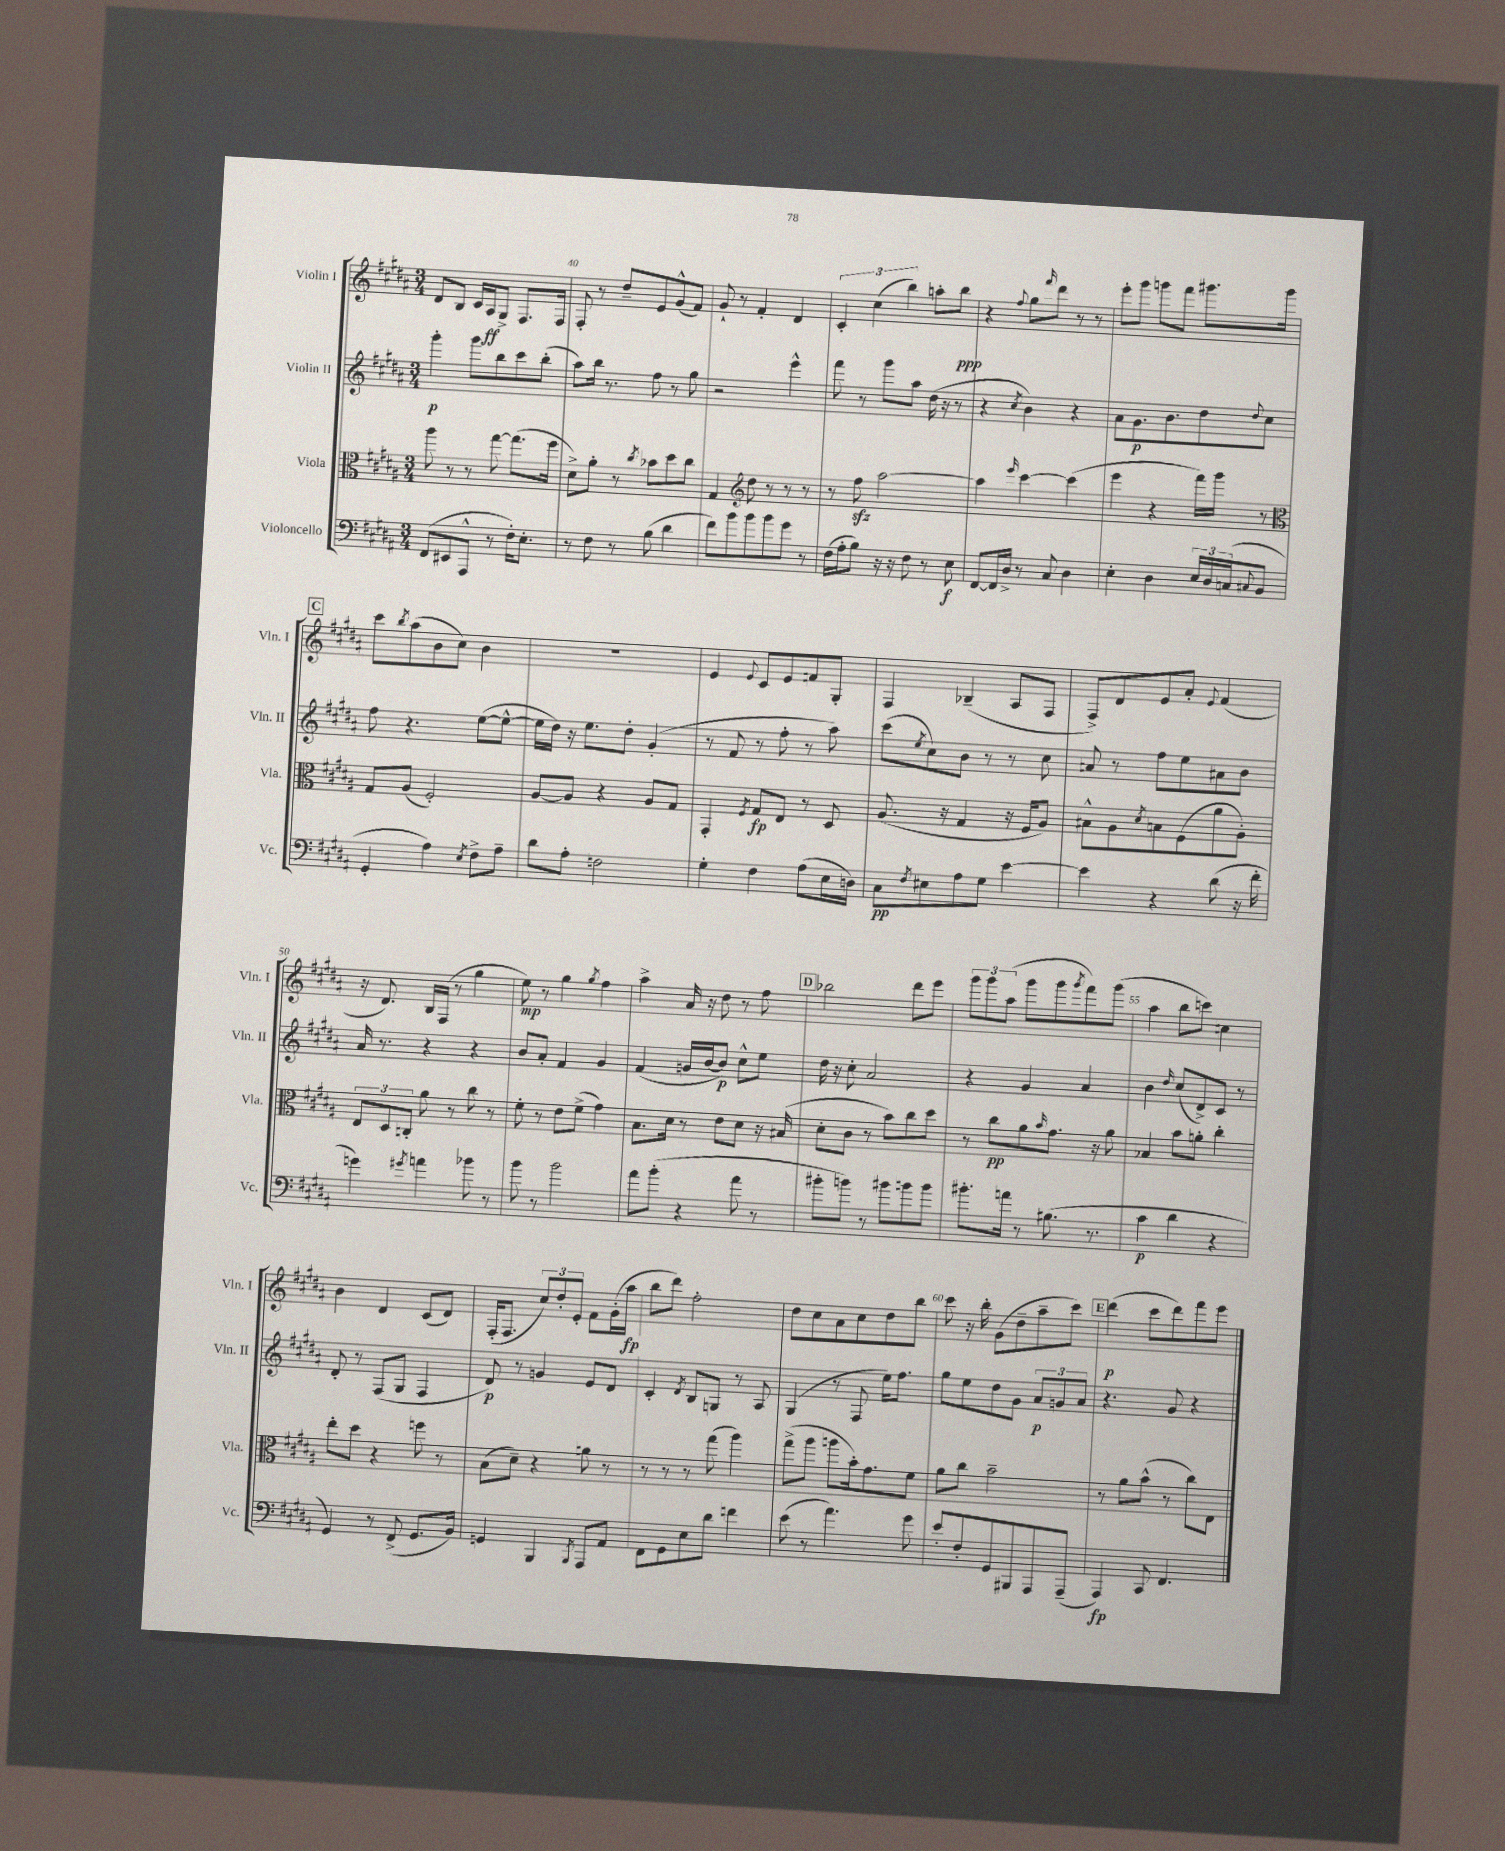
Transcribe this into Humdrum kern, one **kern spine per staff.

**kern	**dynam	**kern	**dynam	**kern	**dynam	**kern	**dynam
*part4	*part4	*part3	*part3	*part2	*part2	*part1	*part1
*staff4	*staff4	*staff3	*staff3	*staff2	*staff2	*staff1	*staff1
*I"Violoncello	*	*I"Viola	*	*I"Violin II	*	*I"Violin I	*
*I'Vc.	*	*I'Vla.	*	*I'Vln. II	*	*I'Vln. I	*
*clefF4	*	*clefC3	*	*clefG2	*	*clefG2	*
*k[f#c#g#d#a#]	*	*k[f#c#g#d#a#]	*	*k[f#c#g#d#a#]	*	*k[f#c#g#d#a#]	*
*M3/4	*	*M3/4	*	*M3/4	*	*M3/4	*
=39	=39	=39	=39	=39	=39	=39	=39
(8FF#/L	.	8aa#\	.	4ggg#'\	p	8d#/L	.
8EE#X/	.	8r	.	.	.	8B/J	.
8AAA#^^/J	.	8r	.	8ggg#\L	.	16c#/LL	.
.	.	.	.	.	.	16A#/J	ff
8r	.	[8gg#\	.	8bb\	.	8G#^/J	.
16F#'\KL)	.	(8.gg#\L]	.	8ccc#\	.	8.F#/L	.
8.E'\J	.	.	.	.	.	.	.
.	.	.	.	(8bb'\J	.	.	.
.	.	16ff#\Jk	.	.	.	16F#/Jk	.
=40	=40	=40	=40	=40	=40	=40	=40
8r	.	8d#^\L)	.	8aa#\L)	.	8F#'/	.
8F#\	.	8a#'\J	.	16bb\Jk	.	8r	.
.	.	.	.	8.r	.	.	.
8r	.	8r	.	.	.	8dd#~/L	.
.	.	8qcc#/	.	.	.	.	.
(8B\	.	8b-X\L	.	8ff#\	.	8e/	.
4d#\	.	8dd#\	.	8r	.	(8g#^^/	.
.	.	8cc#\J	.	8gg#\	.	8f#/J)	.
=41	=41	=41	=41	=41	=41	=41	=41
8f#\L)	.	4G#/	.	2r	.	8g#`/	.
8b\	.	.	.	.	.	8r	.
*	*	*clefG2	*	*	*	*	*
8b\	.	8dd#\	.	.	.	4f#'/	.
8b\	.	8r	.	.	.	.	.
8g#\J	.	8r	.	4eee^^\	.	4d#/	.
8r	.	8r	.	.	.	.	.
=42	=42	=42	=42	=42	=42	=42	=42
(16F#\LL	.	8r	.	8fff#\	.	6c#'/	.
16A#'\J	.	.	.	.	.	.	.
8B\J)	.	8ff#zz\	.	8r	.	.	.
.	.	.	.	.	.	(6cc#\	.
16r	.	[2aa#\	.	8ggg#\L	.	.	.
16r	.	.	.	.	.	.	.
.	.	.	.	.	.	6bb\)	.
8F#\	.	.	.	8aa#\J	.	.	.
8r	.	.	.	(16dd#\	.	8aan'\L	.
.	.	.	.	16r	.	.	.
8E\	f	.	.	8r	.	8bb\J	ppp
=43	=43	=43	=43	=43	=43	=43	=43
[8FF#/L	.	4aa#\]	.	4r	.	4r	.
16FF#/L]	.	.	.	.	.	.	.
16D#^/JJ	.	.	.	.	.	.	.
.	.	16qqeee/	.	8qcc#/	.	8qqff#/	.
8r	.	[4ccc#\	.	4b\)	.	8gg#\L	.
.	.	.	.	.	.	16qqfff#/	.
8C#/	.	.	.	.	.	8ddd#\J	.
4D#\	.	(4ccc#\]	.	4r	.	8r	.
.	.	.	.	.	.	8r	.
=44	=44	=44	=44	=44	=44	=44	=44
4E'\	.	4eee\	.	8a#\L	.	8eee'\L	.
.	.	.	.	8.g#\	p	8ggg#\J	.
4D#\	.	4r	.	.	.	8gggn\L	.
.	.	.	.	8.b\	.	.	.
.	.	.	.	.	.	8fff#\J	.
24E/LL	.	16fff#\LL)	.	8dd#\	.	8.ggg#X\L	.
24D#/	.	.	.	.	.	.	.
.	.	16ggg#\JJ	.	.	.	.	.
(24Cn/J	.	.	.	.	.	.	.
8qqC#X/	.	.	.	8qqdd#/	.	.	.
8BB/J	.	8r	.	8cc#\J	.	.	.
.	.	.	.	.	.	16ggg#\Jk	.
!!LO:LB:g=z
!!LO:REH:place=s1:t=C
=45	=45	=45	=45	=45	=45	=45	=45
*	*	*clefC3	*	*	*	*	*
4GG#'/	.	8G#/L	.	8ff#\	.	8ccc#\L	.
.	.	.	.	.	.	8qbb/	.
.	.	(8A#/J	.	4.r	.	(8aa#\	.
4A#\)	.	2F#'/)	.	.	.	8b\	.
.	.	.	.	.	.	8cc#\J)	.
8qE/	.	.	.	.	.	.	.
8F#^\L	.	.	.	([8ee\L	.	4b\	.
8A#~\J	.	.	.	8ee^^\J_	.	.	.
=46	=46	=46	=46	=46	=46	=46	=46
8d#\L	.	[8A#/L	.	16ee\LL]	.	2.r	.
.	.	.	.	16dd#\JJ)	.	.	.
8A#'\J	.	8A#/J]	.	16r	.	.	.
.	.	.	.	8.ee\L	.	.	.
2Fn\	.	4r	.	.	.	.	.
.	.	.	.	8dd#'\J	.	.	.
.	.	8A#/L	.	(4g#'/	.	.	.
.	.	8G#/J	.	.	.	.	.
=47	=47	=47	=47	=47	=47	=47	=47
4G#'\	.	4GG#'/	.	8r	.	4e/	.
.	.	.	.	8f#/	.	.	.
.	.	8qF#/	.	.	.	8qqe/	.
4F#\	.	8G#/L	fp	8r	.	8c#/L	.
.	.	8E/J	.	8ff#'\	.	8e/	.
(8A#\L	.	8r	.	8r	.	8fn/	.
16E\L	.	8D#/	.	8aa#\)	.	8G#'/J	.
16Dn\JJ)	.	.	.	.	.	.	.
=48	=48	=48	=48	=48	=48	=48	=48
8C#\L	pp	(8.A#/	.	(8ccc#\L	.	4F#/	.
8qF#/	.	.	.	8qee/	.	.	.
8E#X\	.	.	.	8cc#\)	.	.	.
.	.	16r	.	.	.	.	.
8A#\	.	4G#/	.	8b\J	.	(4B-X~/	.
8G#\J	.	.	.	8r	.	.	.
[4e\	.	16r	.	8r	.	8A#/L	.
.	.	16F#/KL	.	.	.	.	.
.	.	8A#/J)	.	8cc#\	.	8F#/J	.
=49	=49	=49	=49	=49	=49	=49	=49
4e\]	.	8B#X^^\L	.	8an/	.	8F#^/L)	.
.	.	8A#\	.	8r	.	8d#/	.
.	.	8qd#/	.	.	.	.	.
4r	.	8Bn\	.	8ff#\L	.	8e/	.
.	.	(8F#\	.	8ee\	.	8a#'/J	.
.	.	.	.	.	.	8qqe/	.
(8d#\	.	8a#\	.	8a#X\	.	(4f#/	.
16r	.	8A#'\J)	.	8b\J	.	.	.
16f#'\	.	.	.	.	.	.	.
!!LO:LB:g=z
=50	=50	=50	=50	=50	=50	=50	=50
4gn\)	.	12E/L	.	16a#/	.	16r	.
.	.	.	.	8.r	.	8.d#/)	.
.	.	12D#/	.	.	.	.	.
.	.	12Cn'/J	.	.	.	.	.
8qg#X/	.	.	.	.	.	.	.
4an\	.	8a#\	.	4r	.	16B/LL	.
.	.	.	.	.	.	(16F#/JJ	.
.	.	8r	.	.	.	8r	.
8b-X\	.	8cc#\	.	4r	.	4gg#\	.
8r	.	8r	.	.	.	.	.
=51	=51	=51	=51	=51	=51	=51	=51
8b\	.	8f#'\	.	8b/L	.	8ee\)	mp
8r	.	8r	.	8a#'/J	.	8r	.
2b\	.	8e\L	.	4f#/	.	4gg#\	.
.	.	(8f#^\J	.	.	.	.	.
.	.	.	.	.	.	8qgg#/	.
.	.	4g#\)	.	4g#/	.	4ff#\	.
=52	=52	=52	=52	=52	=52	=52	=52
8a#\L	.	8.B\L	.	(4f#/	.	4aa#^\	.
(8b'\J	.	.	.	.	.	.	.
.	.	16d#\Jk	.	.	.	.	.
4r	.	8r	.	16gn/LL	.	16a#/	.
.	.	.	.	[16b/J	.	16r	.
.	.	8e\L	.	8b/J])	p	8dd#\	.
8a#\	.	8d#\J	.	8cc#^^\L	.	8r	.
8r	.	16r	.	8ee\J	.	8ff#\	.
.	.	(16B#X/	.	.	.	.	.
!!LO:REH:place=s1:t=D
=53	=53	=53	=53	=53	=53	=53	=53
8b#X'\L	.	8d#'\L	.	16dd#\	.	2bb-X\	.
.	.	.	.	16r	.	.	.
8bn\J)	.	8c#\J	.	8cc#'\	.	.	.
8r	.	8r	.	2a#/	.	.	.
8b#X\L	.	8b\L)	.	.	.	.	.
8bn\	.	8cc#\	.	.	.	8ddd#\L	.
8b\J	.	8dd#\J	.	.	.	8eee\J	.
=54	=54	=54	=54	=54	=54	=54	=54
8.b#X'\L	.	8r	.	4r	.	12ggg#\L	.
.	.	.	.	.	.	12ggg#\	.
.	.	8cc#\L	pp	.	.	.	.
.	.	.	.	.	.	(12aa#\J	.
16an\Jk	.	.	.	.	.	.	.
8r	.	8a#\	.	4g#/	.	8ggg#\L	.
.	.	16qqb/	.	.	.	.	.
(8.B#X\	.	8.g#\J	.	.	.	8ggg#\	.
.	.	.	.	.	.	8qggg#/	.
.	.	.	.	4a#/	.	8fff#\)	.
8.r	.	16r	.	.	.	.	.
.	.	8a#\	.	.	.	(8ggg#\J	.
=55	=55	=55	=55	=55	=55	=55	=55
4c#\	p	4B-X/	.	4b\	.	4aa#\	.
.	.	.	.	16qqdd#/	.	.	.
4d#\	.	8b\L	.	(8cc#/L	.	8bb\L	.
.	.	8an'\J	.	8d#^/)	.	8cccn\J)	.
4r	.	4cc#'\	.	8c#/J	.	4ccn\	.
.	.	.	.	8r	.	.	.
!!LO:LB:g=z
=56	=56	=56	=56	=56	=56	=56	=56
4GG#/)	.	8ee'\L	.	8d#'/	.	4b\	.
.	.	8dd#\J	.	8r	.	.	.
8r	.	4r	.	(8F#/L	.	4d#/	.
(8FF#^/	.	.	.	8G#/J	.	.	.
8.GG#/L	.	8ffn\	.	4F#/	.	(8c#/L	.
.	.	8r	.	.	.	8d#/J)	.
16BB/Jk)	.	.	.	.	.	.	.
=57	=57	=57	=57	=57	=57	=57	=57
4GGn/	.	(8B\L	.	8d#/)	p	(16F#'/KL	.
.	.	.	.	.	.	8.F#/J	.
.	.	8d#~\J)	.	8r	.	.	.
4BBB/	.	4r	.	4gn/	.	12cc#/L)	.
.	.	.	.	.	.	12dd#'/	.
.	.	.	.	.	.	12e'/J	.
8qBBB/	.	.	.	.	.	.	.
8AAA#/L	.	8an\	.	8e/L	.	8f#\L	.
8AA#/J	.	8r	.	8d#/J	.	(16g#'\L	.
.	.	.	.	.	.	16aa#\JJ	fp
=58	=58	=58	=58	=58	=58	=58	=58
8FF#\L	.	8r	.	4c#'/	.	8bb\L	.
8GG#\	.	8r	.	.	.	8ddd#\J)	.
.	.	.	.	8qd#/	.	.	.
8E\	.	8r	.	8B/L	.	2ff#'\	.
8d#\J	.	(8gg#\	.	8Gn/J	.	.	.
4fn\	.	4aa#\)	.	8r	.	.	.
.	.	.	.	8A#/	.	.	.
=59	=59	=59	=59	=59	=59	=59	=59
(8e\	.	(8gg#^\L	.	(4G#/	.	8dd#\L	.
8r	.	8aa#\J	.	.	.	8cc#\	.
4.a#\)	.	8aan\L	.	8r	.	8a#\	.
.	.	16b'\k)	.	8F#/	.	8cc#\	.
.	.	8.g#\	.	.	.	.	.
.	.	.	.	16ee\KL)	.	8dd#\	.
.	.	.	.	8.ff#\J	.	.	.
8g#\	.	8f#\J	.	.	.	8bb\J	.
=60	=60	=60	=60	=60	=60	=60	=60
8e'/L	.	8a#\L	.	8gg#\L	.	8ccc#\	.
8F#'/	.	8cc#\J	.	8ee\	.	16r	.
.	.	.	.	.	.	16bb'\	.
8GG#/	.	2b~\	.	8dd#\	.	(8g#\L	.
8BBB#X/	.	.	.	8g#\J	.	8dd#~\	.
8AAA#/	.	.	.	12a#/L	p	8aa#~\	.
.	.	.	.	12gn/	.	.	.
(8AAA#~/J	.	.	.	.	.	8ccc#\J)	.
.	.	.	.	12a#/J	.	.	.
!!LO:REH:place=s1:t=E
=61	=61	=61	=61	=61	=61	=61	=61
4AAA#/)	fp	8r	.	4.r	.	(4ddd#\	p
.	.	8a#\L	.	.	.	.	.
8CC#/	.	(8b^^\J	.	.	.	8ccc#\L	.
4.FF#/	.	8r	.	8g#/	.	8ddd#\)	.
.	.	8cc#\L)	.	4r	.	8fff#\	.
.	.	8E\J	.	.	.	8eee\J	.
==	==	==	==	==	==	==	==
*-	*-	*-	*-	*-	*-	*-	*-
